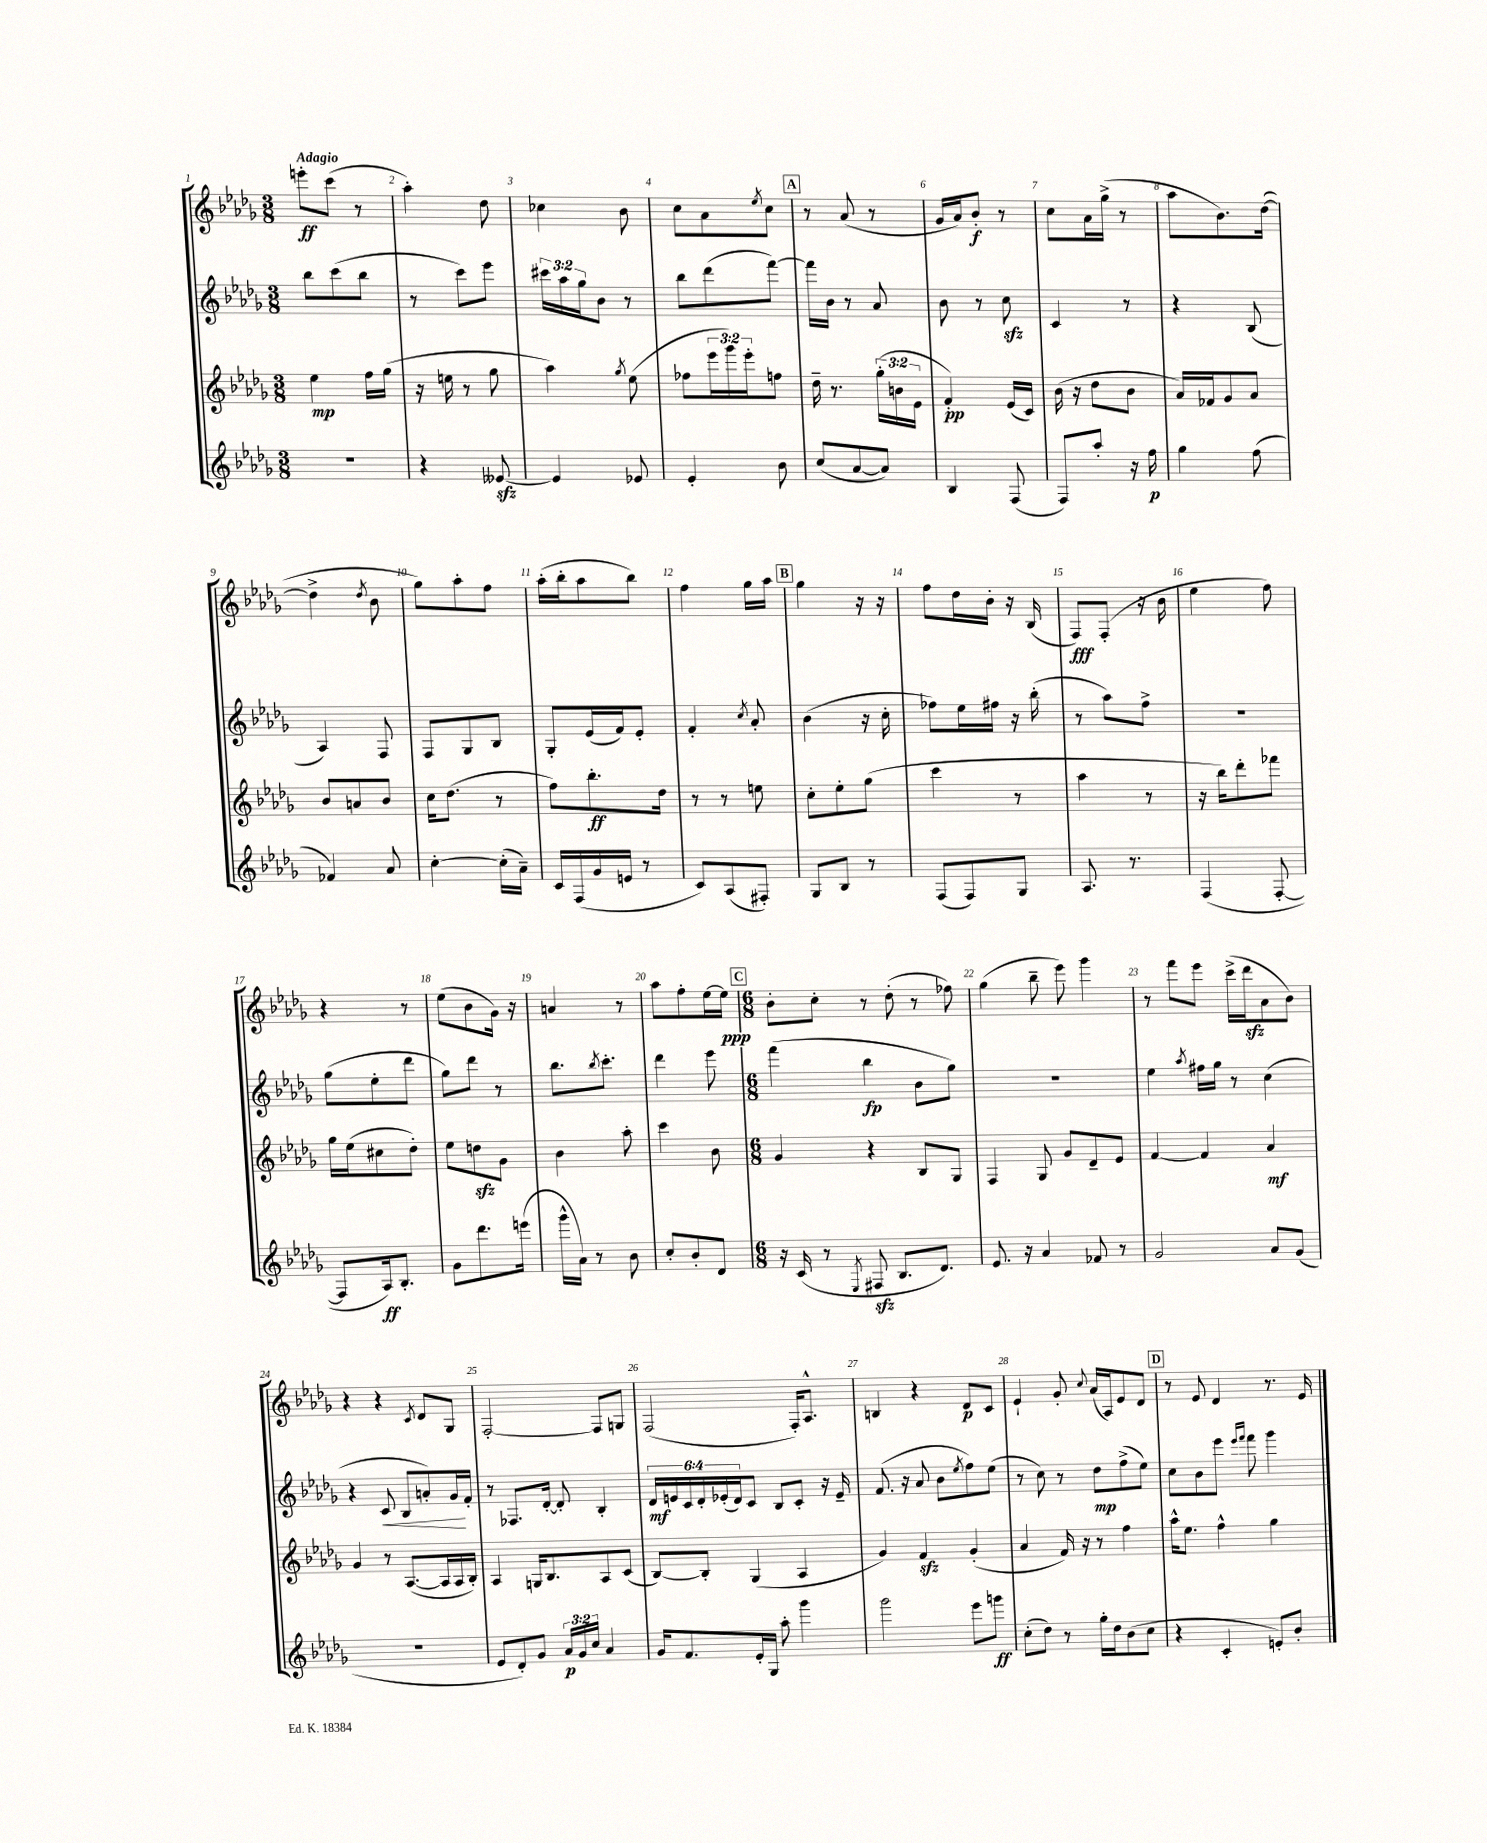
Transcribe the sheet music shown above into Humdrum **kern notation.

**kern	**kern	**kern	**kern
*staff4	*staff3	*staff2	*staff1
*clefG2	*clefG2	*clefG2	*clefG2
*k[b-e-a-d-g-]	*k[b-e-a-d-g-]	*k[b-e-a-d-g-]	*k[b-e-a-d-g-]
*M3/8	*M3/8	*M3/8	*M3/8
4.r	4ee-\	8bb-\L	8eee'\L
.	.	(8ccc\	(8ccc\J
.	16ff\LL	8bb-\J	8r
.	(16gg-\JJ	.	.
=	=	=	=
4r	16r	8r	4aa-'\)
.	16ee\	.	.
.	8r	8ccc\L)	.
[8e--/	8gg-\	8eee-\J	8dd-\
=	=	=	=
4e--/]	4aa-\)	24ccc#\LL	4cc-\
.	.	24aa-\	.
.	.	24gg-\J	.
.	.	8b-\J	.
.	8qgg-/	.	.
8e-/	(8ee-\	8r	8b-\
=	=	=	=
4e-'/	8ff-\L	8bb-\L	8cc\L
.	24eee-\L	(8ddd-\	8a-\
.	24ggg-\)	.	.
.	24eee-'\J	.	.
.	.	.	8qee-/
8b-\	8ff\J	[8fff\J)	8cc\J
=	=	=	=
(8cc/L	16dd-~\	16fff\]LL	8r
.	8.r	16b-\JJ	.
[8a-/	.	8r	(8a-/
8a-/]J)	(24gg-'\LL	8a-/	8r
.	24b\	.	.
.	24e-\JJ	.	.
=	=	=	=
4B-/	4f'/)	8b-\	16g-/LL
.	.	.	16a-/J)
.	.	8r	8b-'/J
(8F/	(16e-/LL	8cc\	8r
.	16c/JJ)	.	.
=	=	=	=
8F/L)	(16b-\	4c/	8cc\L
.	16r	.	.
8aa-'/J	8dd-\L	.	16a-\L
.	.	.	(16gg-^\JJ
16r	8b-\J	8r	8r
16ff\	.	.	.
=	=	=	=
4gg-\	16a-/LL)	4r	8aa-\L
.	16f-/J	.	.
.	8g-/	.	8.b-\)
(8ff\	8a-/J	(8B-/	.
.	.	.	([16dd-\Jk
=	=	=	=
4f-/)	8b-/L	4A-/)	4dd-^\]
.	8a/	.	.
.	.	.	8qdd-/
8a-/	8b-/J	8F/	8b-\
=	=	=	=
[4cc'\	16cc\LK	8F/L	8gg-\L)
.	(8.dd-\J	.	.
.	.	8G-/	8aa-'\
(16cc'\]LL	8r	8B-/J	8ff\J
16a-~\JJ)	.	.	.
=	=	=	=
16c/LL	8ff\L)	8G-'/L	(16aa-'\LL
(16F/	.	.	16bb-'\J
16g-/	8.bb-'\	(16e-/L	8aa-\
16e/JJ	.	16f/J)	.
8r	.	8e-'/J	8bb-\J)
.	16dd-\Jk	.	.
=	=	=	=
8c/L)	8r	4f'/	4ff\
(8A-/	8r	.	.
.	.	8qcc/	.
8F#'/J)	8ee\	8a-'/	16gg-\LL
.	.	.	16aa-\JJ
=	=	=	=
8G-/L	8cc'\L	(4b-\	4gg-\
8B-/J	8ee-'\	.	.
8r	(8gg-\J	16r	16r
.	.	16cc'\	16r
=	=	=	=
(8F/L	4ccc\	8ff-\L)	8ff\L
8F/)	.	16ee-\L	16dd-\L
.	.	16ff#\JJ	16b-'\JJ
8G-/J	8r	16r	16r
.	.	(16bb-'\	(16B-/
=	=	=	=
8.A-/	4aa-\	8r	8F/L)
.	.	8aa-\L)	(8F'/J
8.r	.	.	.
.	8r	8ff^\J	16r
.	.	.	16b-\
=	=	=	=
(4F/	16r	4.r	4ee-\
.	16bb-\LK)	.	.
.	8ddd-'\	.	.
[8F'/	8fff-\J	.	8ff\)
=	=	=	=
8F/]L	16gg-\LL	(8gg-\L	4r
.	(16ee-\J	.	.
16A-/k)	8cc#\	8ee-'\	.
8.B-'/J	.	.	.
.	8dd-'\J)	8ddd-\J	8r
=	=	=	=
8g-\L	8ee-\L	8gg-\L)	(8ee-\L
8.ddd-\	8dd\	8ddd-\J	8b-\
.	8g-\J	8r	16g-\Jk)
(16eee\Jk	.	.	16r
=	=	=	=
16ggg-^^\LL	4b-\	8.bb-\L	4a/
16a-\JJ)	.	.	.
8r	.	.	.
.	.	8qbb-/	.
.	.	8.ccc'\J	.
8b-\	8aa-'\	.	8r
=	=	=	=
8cc'/L	4ccc\	4ddd-\	8aa-\L
8b-'/	.	.	8ff'\
8d-/J	8b-\	8eee-\	[16ee-\L
.	.	.	16ee-\]JJ
=	=	=	=
*M6/8	*M6/8	*M6/8	*M6/8
16r	4g-/	(4fff\	8b-'\L
(16c/	.	.	.
8r	.	.	8cc'\J
8qE-/	.	.	.
8F#/	4r	4bb-\	8r
8.B-/L	.	.	(8dd-'\
.	8B-/L	8b-\L	8r
8.d-/J)	.	.	.
.	8G-/J	8gg-\J)	8ff-\)
=	=	=	=
8.e-/	4F/	2.r	(4gg-\
16r	.	.	.
4a-/	8G-/	.	8bb-~\
.	8g-/L	.	8eee-\)
8f-/	8d-~/	.	4ggg-\
8r	8e-/J	.	.
=	=	=	=
2g-/	[4f/	4ee-\	8r
.	.	.	8fff\L
.	.	8qaa-/	.
.	4f/]	16ff#\LL	8eee-\J
.	.	16gg-\JJ	.
.	.	8r	(16ccc^\LL
.	.	.	16ddd-\J
8a-/L	4a-/	(4cc\	8a-\
(8g-/J	.	.	8b-\J)
=	=	=	=
2.r	4g-/	4r	4r
.	8r	8c/	4r
.	([8.A-/L	8B-/L	.
.	.	.	8qc/
.	.	8a'/)	8d-/L
.	16A-/]L	.	.
.	16A-/	16g-/L	8G-/J
.	16B-'/JJ)	16f'/JJ	.
=	=	=	=
8e-/L	4A-/	8r	[2F'/
8d-'/)	.	8.F-/L	.
8g-/J	16G/LK	.	.
.	8.B-/	[16d-'/Jk	.
24a-/LL	.	8d-'/]	.
24g-/	.	.	.
24cc/JJ	.	.	.
4a-/	8A-/	4B-'/	8F/]L
.	(8c/J	.	8G/J
=	=	=	=
16g-/LK	[8B-/L)	24d-/LL	(2F/
.	.	24e/	.
8.f/	.	.	.
.	.	24c/	.
.	8B-'/]J	24d-'/	.
.	.	(24e-'/	.
.	.	24d-/J)	.
16e-'/L	(4G-/	8c/J	.
16G-/JJ	.	.	.
8aa-'\	.	8B-/L	.
4ggg-\	4A-/	8c'/J	16F'/LK)
.	.	.	8.A-^^/J
.	.	16r	.
.	.	16e-~/	.
=	=	=	=
2ggg-\	4g-/)	(8.f/	4B/
.	.	16r	.
.	4f/	8a-/	4r
.	.	8b-\L	.
.	.	8qee-/	.
8eee-\L	(4g-'/	8ff\)	8d-/L
8ggg\J	.	(8ee-\J	8c/J
=	=	=	=
(8cc'\L	4a-/	8r	4e-`/
8dd-\J)	.	8cc\)	.
8r	16f/)	8r	8g-'/
.	16r	.	.
.	.	.	8qqcc/
16gg-'\LL	8r	8dd-\L	(16a-/LL
16dd-\J	.	.	16A-/J)
(8b-\	4ff\	(8ff^\	8e-/
8cc\J	.	8ee-\J)	8d-/J
=	=	=	=
4r	16aa-^^\LK	8cc\L	8r
.	8.ee-\J	.	.
.	.	8b-\	8e-/
4c'/	4ff^^\	8eee-\J	4d-/
.	.	16qqeee-/LL	.
.	.	16qqfff/JJ	.
.	.	8fff\	.
8e'/L)	4gg-\	4ggg-\	8.r
8b-'/J	.	.	.
.	.	.	16e-/
==	==	==	==
*-	*-	*-	*-
